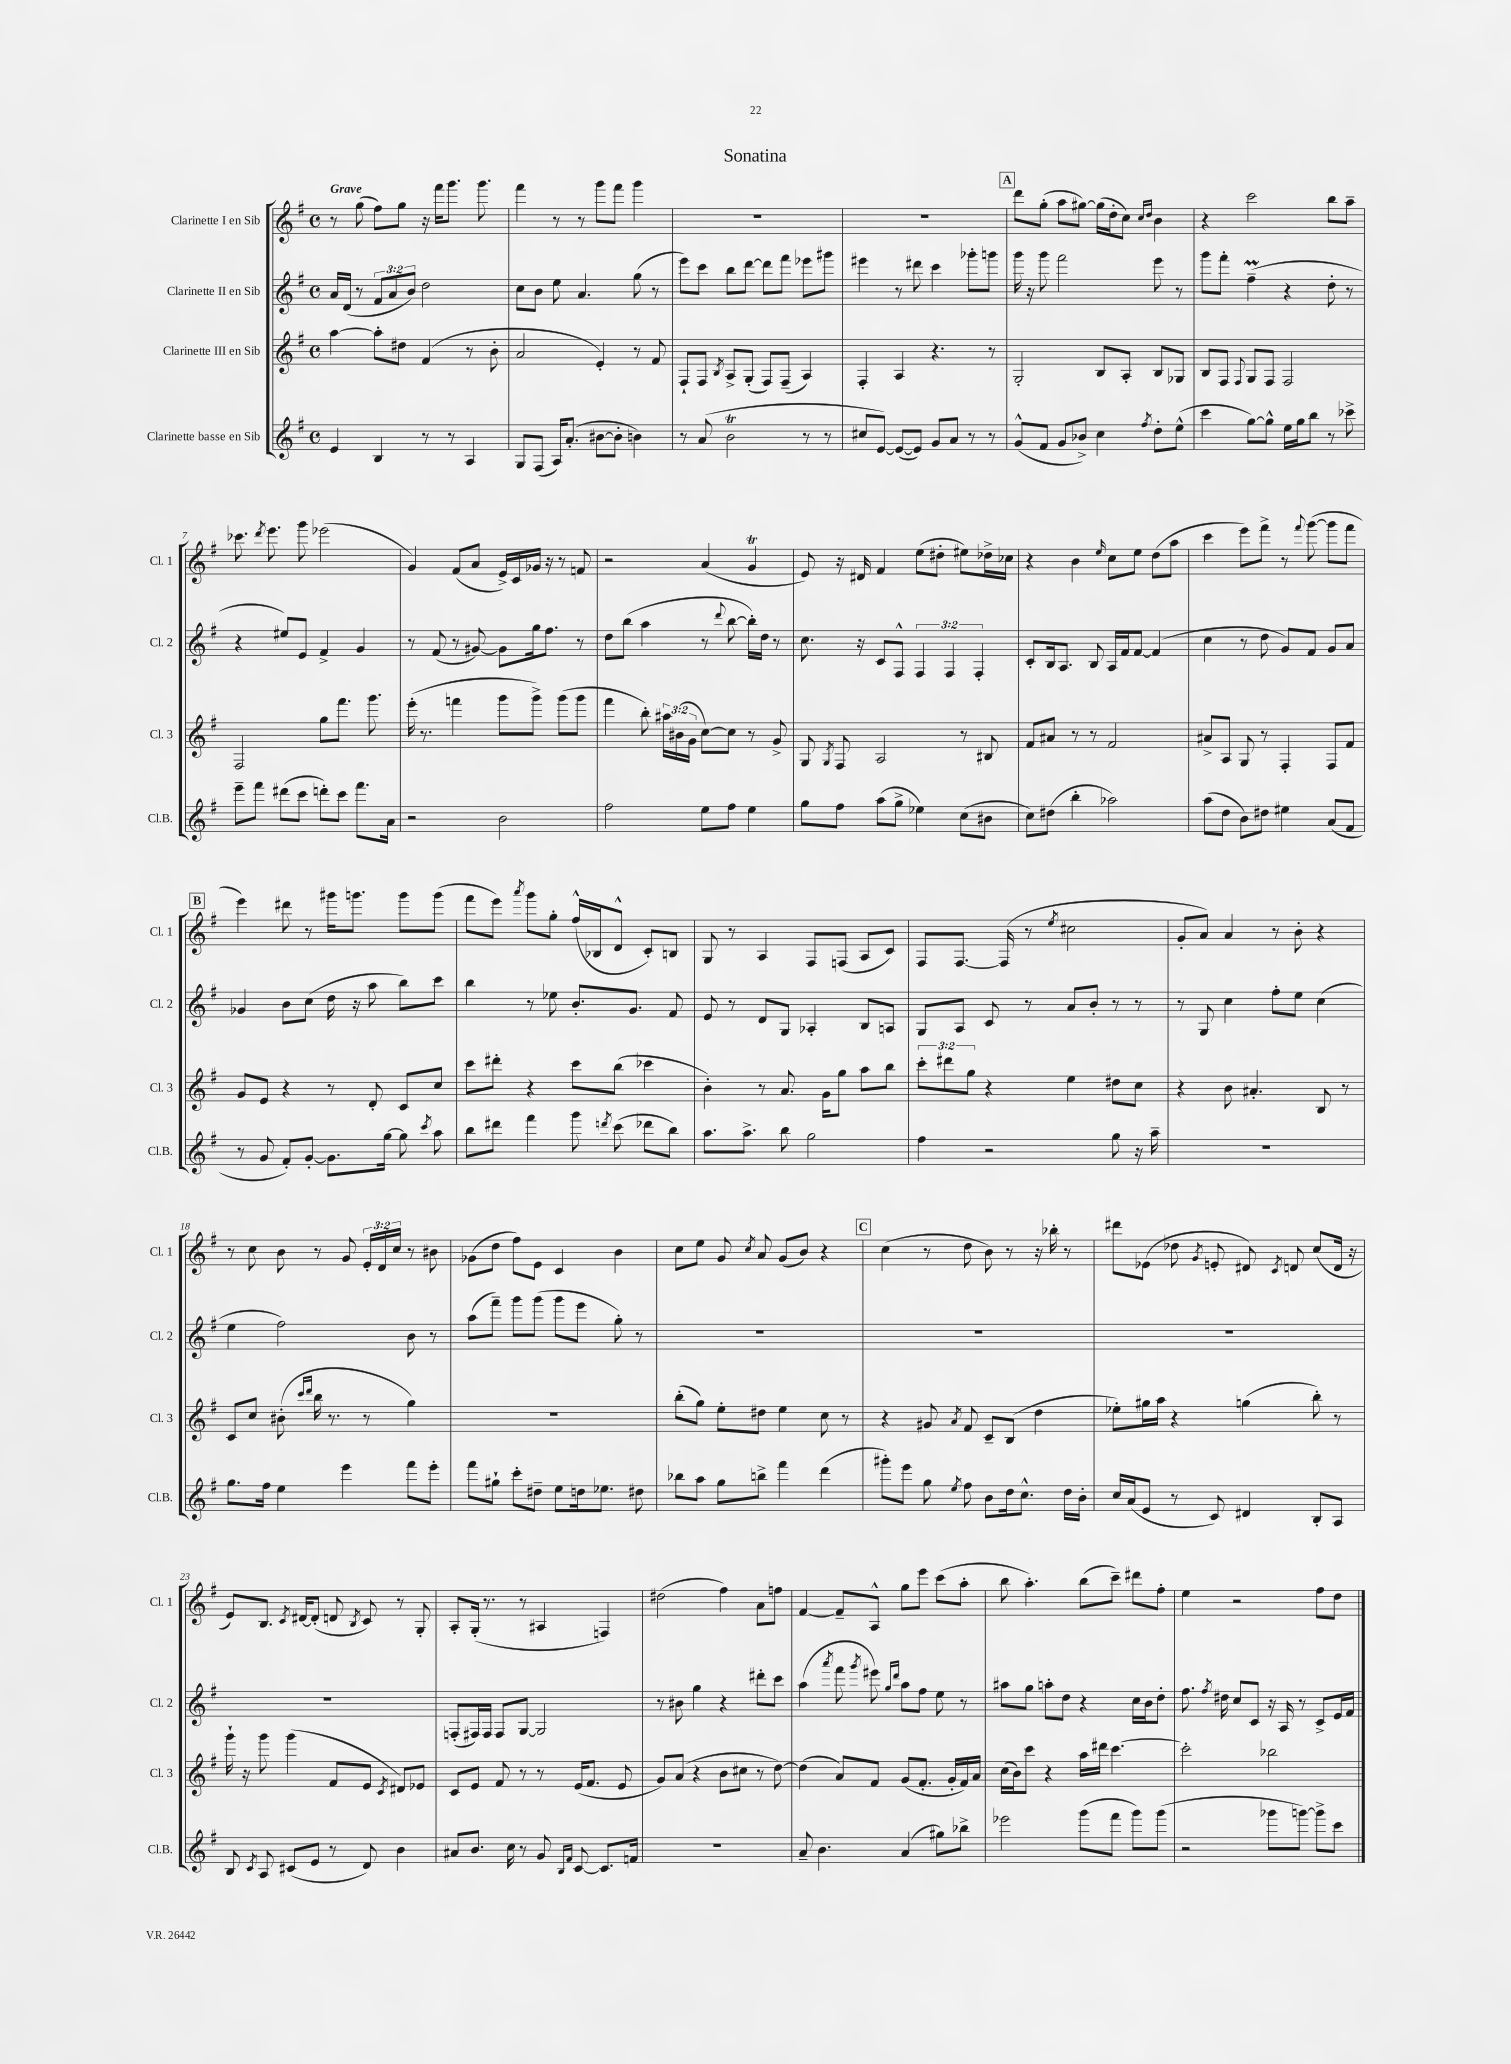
\header { title = "Sonatina" }
<<
\new StaffGroup <<
\new Staff = "s0" \with { instrumentName = "Clarinette I en Sib" shortInstrumentName = "Cl. 1" } {
    \clef treble \key g \major \defaultTimeSignature \time 4/4 \override Staff.TupletNumber.text = #tuplet-number::calc-fraction-text \tempo "Grave"
    \autoBeamOff r8 g''8( fis''8[) g''8] r16 fis'''16[ g'''8.] g'''8. |
    fis'''4 r8 r8 g'''8[ fis'''8] g'''4 |
    R1 |
    R1 |
    \mark \markup { \box "A" } d'''8[ g''8]-.( a''8[ gis''8]~) gis''16[( d''16-. c''8]) \grace { c''16[ d''16] } b'4 |
    r4 c'''2 b''8[ a''8]-- |
    ces'''8. \acciaccatura { d'''8 } e'''8. g'''8 ees'''2( |
    g'4) fis'8[( a'8] e'16[->) c'16 ges'16] r16 r8 f'8 |
    r2 a'4( g'4\trill |
    e'8) r16 dis'16 fis'4 e''8[( dis''8]-. eis''8[) des''16-> ces''16] |
    r4 b'4 \grace { e''16 } c''8[ e''8] d''8[( a''8] |
    c'''4 e'''8[) fis'''8]-> r8 \appoggiatura { fis'''8 } g'''8~( g'''8[ fis'''8] |
    \mark \markup { \box "B" } e'''4) dis'''8 r8 gis'''16[ g'''8.] g'''8[ g'''8]( |
    fis'''8[ e'''8]) \acciaccatura { a'''8 } g'''8[ g''8]-. fis''16[-^( bes16 d'8]-^ c'8[-.) b8] |
    g8 r8 a4 fis8[ f8]( a8[ c'8]) |
    fis8[ fis8.]~ fis16( r8 \acciaccatura { e''8 } cis''2 |
    g'8[-. a'8]) a'4 r8 b'8-. r4 |
    r8 c''8 b'8 r8 g'8 \tuplet 3/2 { e'16[-. d'16 c''16] } r8 bis'8 |
    ges'8[( d''8] fis''8[) e'8] c'4 b'4 |
    c''8[ e''8] g'8 \acciaccatura { c''8 } a'8 g'8[( b'8]) r4 |
    \mark \markup { \box "C" } c''4( r8 d''8 b'8) r8 r16 bes''16-. r8 |
    dis'''8[ ees'8]( des''8 \acciaccatura { g'8 } e'8-. dis'8) \acciaccatura { c'8 } d'8 c''8[( d'16] r16 |
    e'8[) b8.] \acciaccatura { c'8 } dis'16[~ dis'8]-.( d'8 \acciaccatura { b8 } c'8) r8 g8-. |
    a8[-. g16]-.( r8. r8 ais4 f4) |
    dis''2( fis''4) a'8[ f''8] |
    fis'4~ fis'8[-- a8]-^ g''8[ e'''8] c'''8[( a''8]-. |
    b''8 a''4.-.) b''8[( c'''8]--) dis'''8[ fis''8]-. |
    e''4 r2 fis''8[ d''8] \bar "|." |
}
\new Staff = "s1" \with { instrumentName = "Clarinette II en Sib" shortInstrumentName = "Cl. 2" } {
    \clef treble \key g \major \defaultTimeSignature \time 4/4 \override Staff.TupletNumber.text = #tuplet-number::calc-fraction-text
    \autoBeamOff a'16[ d'16]( r8 \tuplet 3/2 { fis'8[ a'8 b'8]) } d''2 |
    c''8[ b'8] e''8 a'4. g''8( r8 |
    e'''8[) c'''8] b''8[ d'''8]~ d'''8[ fis'''8] ees'''8[ gis'''8] |
    eis'''4 r8 dis'''8 c'''4 ges'''8[-. g'''8] |
    \mark \markup { \box "A" } g'''16 r16 g'''8 fis'''2 e'''8 r8 |
    g'''8[ fis'''8]-. fis''4--\prall( r4 d''8-. r8 |
    r4 eis''8[) e'8] fis'4-> g'4 |
    r8 fis'8( r8 gis'8~) gis'8[ g''16 fis''8.] r8 |
    d''8[ b''8]( a''4 r8 \appoggiatura { d'''8 } b''8~ b''16[-.) d''16] r8 |
    c''8. r16 c'8[ fis8]-^ \tuplet 3/2 { fis4 fis4 fis4-. } |
    c'8[-. b16 a8.] b8 a16[ fis'16 fis'8]~ fis'4( |
    c''4 r8 d''8 g'8[) fis'8] g'8[ a'8] |
    \mark \markup { \box "B" } ges'4 b'8[ c''8]( d''16 r16 a''8 b''8[) c'''8] |
    b''4 r8 ees''8 b'8.[-. g'8.] fis'8 |
    e'8 r8 d'8[ g8] aes4-. b8[ a8] |
    g8[ a8] c'8 r8 a'8[ b'8]-. r8 r8 |
    r8 g8 c''4 fis''8[-. e''8] c''4( |
    e''4 fis''2) b'8 r8 |
    a''8[( fis'''8]--) g'''8[ g'''8]( g'''8[ e'''8] g''8-.) r8 |
    R1 |
    \mark \markup { \box "C" } R1 |
    R1 |
    R1 |
    f8[-.( fis16) fis16] fis8[ g8]~ g2 |
    r8 bis'8 g''4 r4 dis'''8[-. c'''8] |
    a''4( \acciaccatura { a'''8 } fis'''8 \acciaccatura { g'''8 } eis'''8) \grace { g''16[ d'''16] } a''8[ fis''8] e''8 r8 |
    ais''8[ g''8] a''8[-. d''8] r4 c''16[ b'16 d''8]-. |
    fis''8. \acciaccatura { fis''8 } dis''16 c''8[ c'8] r16 a16 r8 c'8[-> e'16 fis'16] \bar "|." |
}
\new Staff = "s2" \with { instrumentName = "Clarinette III en Sib" shortInstrumentName = "Cl. 3" } {
    \clef treble \key g \major \defaultTimeSignature \time 4/4 \override Staff.TupletNumber.text = #tuplet-number::calc-fraction-text
    \autoBeamOff a''4~ a''8[-. dis''8] fis'4( r8 b'8-. |
    a'2 e'4-.) r8 fis'8 |
    fis8[-! fis8] \acciaccatura { b8 } a8[-> g8]-.( fis8[) fis8]--( a4) |
    fis4-. a4 r4. r8 |
    \mark \markup { \box "A" } g2-. b8[ a8]-. b8[ ges8] |
    b8[ fis8] \appoggiatura { fis8 } g8[ fis8] fis2 |
    fis2 g''8[ fis'''8.] g'''8. |
    e'''16-.( r8. f'''4 g'''8[ g'''8]->) g'''8[( g'''8] |
    fis'''4 b''8-.) \tuplet 3/2 { ais''16[ bis'16( g'16] } c''8[~) c''8] r8 g'8-> |
    g8 \acciaccatura { g8 } fis8 a2 r8 bis8 |
    fis'8[ ais'8] r8 r8 fis'2 |
    ais'8[-> a8] g8 r8 fis4-. fis8[ fis'8] |
    \mark \markup { \box "B" } g'8[ e'8] r4 r8 d'8-. c'8[ c''8] |
    c'''8[ dis'''8]-. r4 c'''8[ b''8]( ces'''4 |
    b'4-.) r8 a'8. g'16[ g''8] a''8[ b''8] |
    \tuplet 3/2 { c'''8[-. dis'''8 g''8] } r4 e''4 dis''8[ c''8] |
    r4 b'8 ais'4.-. b8 r8 |
    c'8[ c''8] bis'8-.( \grace { c'''16[ d'''16] } b''16 r8. r8 g''4) |
    R1 |
    b''8[-.( g''8]) e''8[-. dis''8] e''4 c''8 r8 |
    \mark \markup { \box "C" } r4 gis'8 \acciaccatura { a'8 } fis'8 c'8[-- b8]( d''4 |
    ees''8[-.) gis''16 a''16] r4 g''4( b''8-.) r8 |
    g'''16-! r16 g'''8 g'''4( fis'8[ e'8] \acciaccatura { c'8 } dis'8[) ees'8] |
    c'8[ e'8] fis'8 r8 r8 e'16[( fis'8.] e'8 |
    g'8[) a'8]( r4 b'8[ cis''8] r8 d''8~) |
    d''4( a'8[) fis'8] g'8[( fis'8.]-. g'16[-. fis'16) a'16] |
    c''16[( b'16) c'''8] r4 a''16[ dis'''16] c'''4.~ |
    c'''2-. bes''2 \bar "|." |
}
\new Staff = "s3" \with { instrumentName = "Clarinette basse en Sib" shortInstrumentName = "Cl.B." } {
    \clef treble \key g \major \defaultTimeSignature \time 4/4
    \autoBeamOff e'4 b4 r8 r8 a4 |
    g8[ fis8]( a16[) a'8.]-.( bis'8[~ bis'8]-. b'4) |
    r8 a'8( b'2\trill r8 r8 |
    cis''8[ e'8]~) e'8[~( e'8]) g'8[ a'8] r8 r8 |
    \mark \markup { \box "A" } g'8[-^( fis'8] g'8[ bes'8]->) c''4 \acciaccatura { fis''8 } d''8[-. e''8]-^( |
    c'''4 g''8[~) g''8]-^ e''16[ g''16 b''8] r8 ces'''8-> |
    e'''8[-- fis'''8] dis'''8[( c'''8] d'''8[-.) c'''8] fis'''8.[ a'16] |
    r2 b'2 |
    fis''2 e''8[ fis''8] e''4 |
    g''8[ fis''8] a''8[( g''8]-> ees''4) c''8[( bis'8] |
    c''8[) dis''8]( b''4-. aes''2) |
    a''8[( d''8] b'8[) dis''8] eis''4 a'8[( fis'8] |
    \mark \markup { \box "B" } r8 g'8 fis'8[-.) g'8]~-. g'8.[ g''16]~ g''8 \acciaccatura { c'''8 } a''8 |
    b''8[ dis'''8] fis'''4 g'''8 \acciaccatura { d'''8 } c'''8( des'''8[ b''8]) |
    a''8.[ a''8.]-> b''8 g''2 |
    fis''4 r2 g''8 r16 a''16-- |
    R1 |
    g''8.[ fis''16] e''4 e'''4 fis'''8[ e'''8]-. |
    fis'''8[ gis''8]-! c'''8[-. dis''8]-- e''8[ d''16 ees''8.] dis''8 |
    bes''8[ a''8] g''8[ b''8]-> fis'''4 d'''4( |
    \mark \markup { \box "C" } gis'''8[-.) e'''8] g''8 \acciaccatura { e''8 } fis''8 b'8[ d''16 c''8.]-^ d''16[ b'16]-. |
    c''16[ a'16( e'8] r8 c'8) dis'4 b8[-. a8] |
    b8 \acciaccatura { c'8 } a8 cis'8[( e'8] r8 d'8) b'4 |
    ais'8[ b'8.] c''16 r8 g'8 \grace { b16[ fis'16] } c'8~ c'8.[ f'16] |
    R1 |
    a'8-- b'4. a'4( gis''8[) bes''8]-> |
    ees'''2 g'''8[( fis'''8] g'''8[) g'''8]( |
    r2 ges'''8[ g'''8]~) g'''8[-> c'''8] \bar "|." |
}
>>
>>
